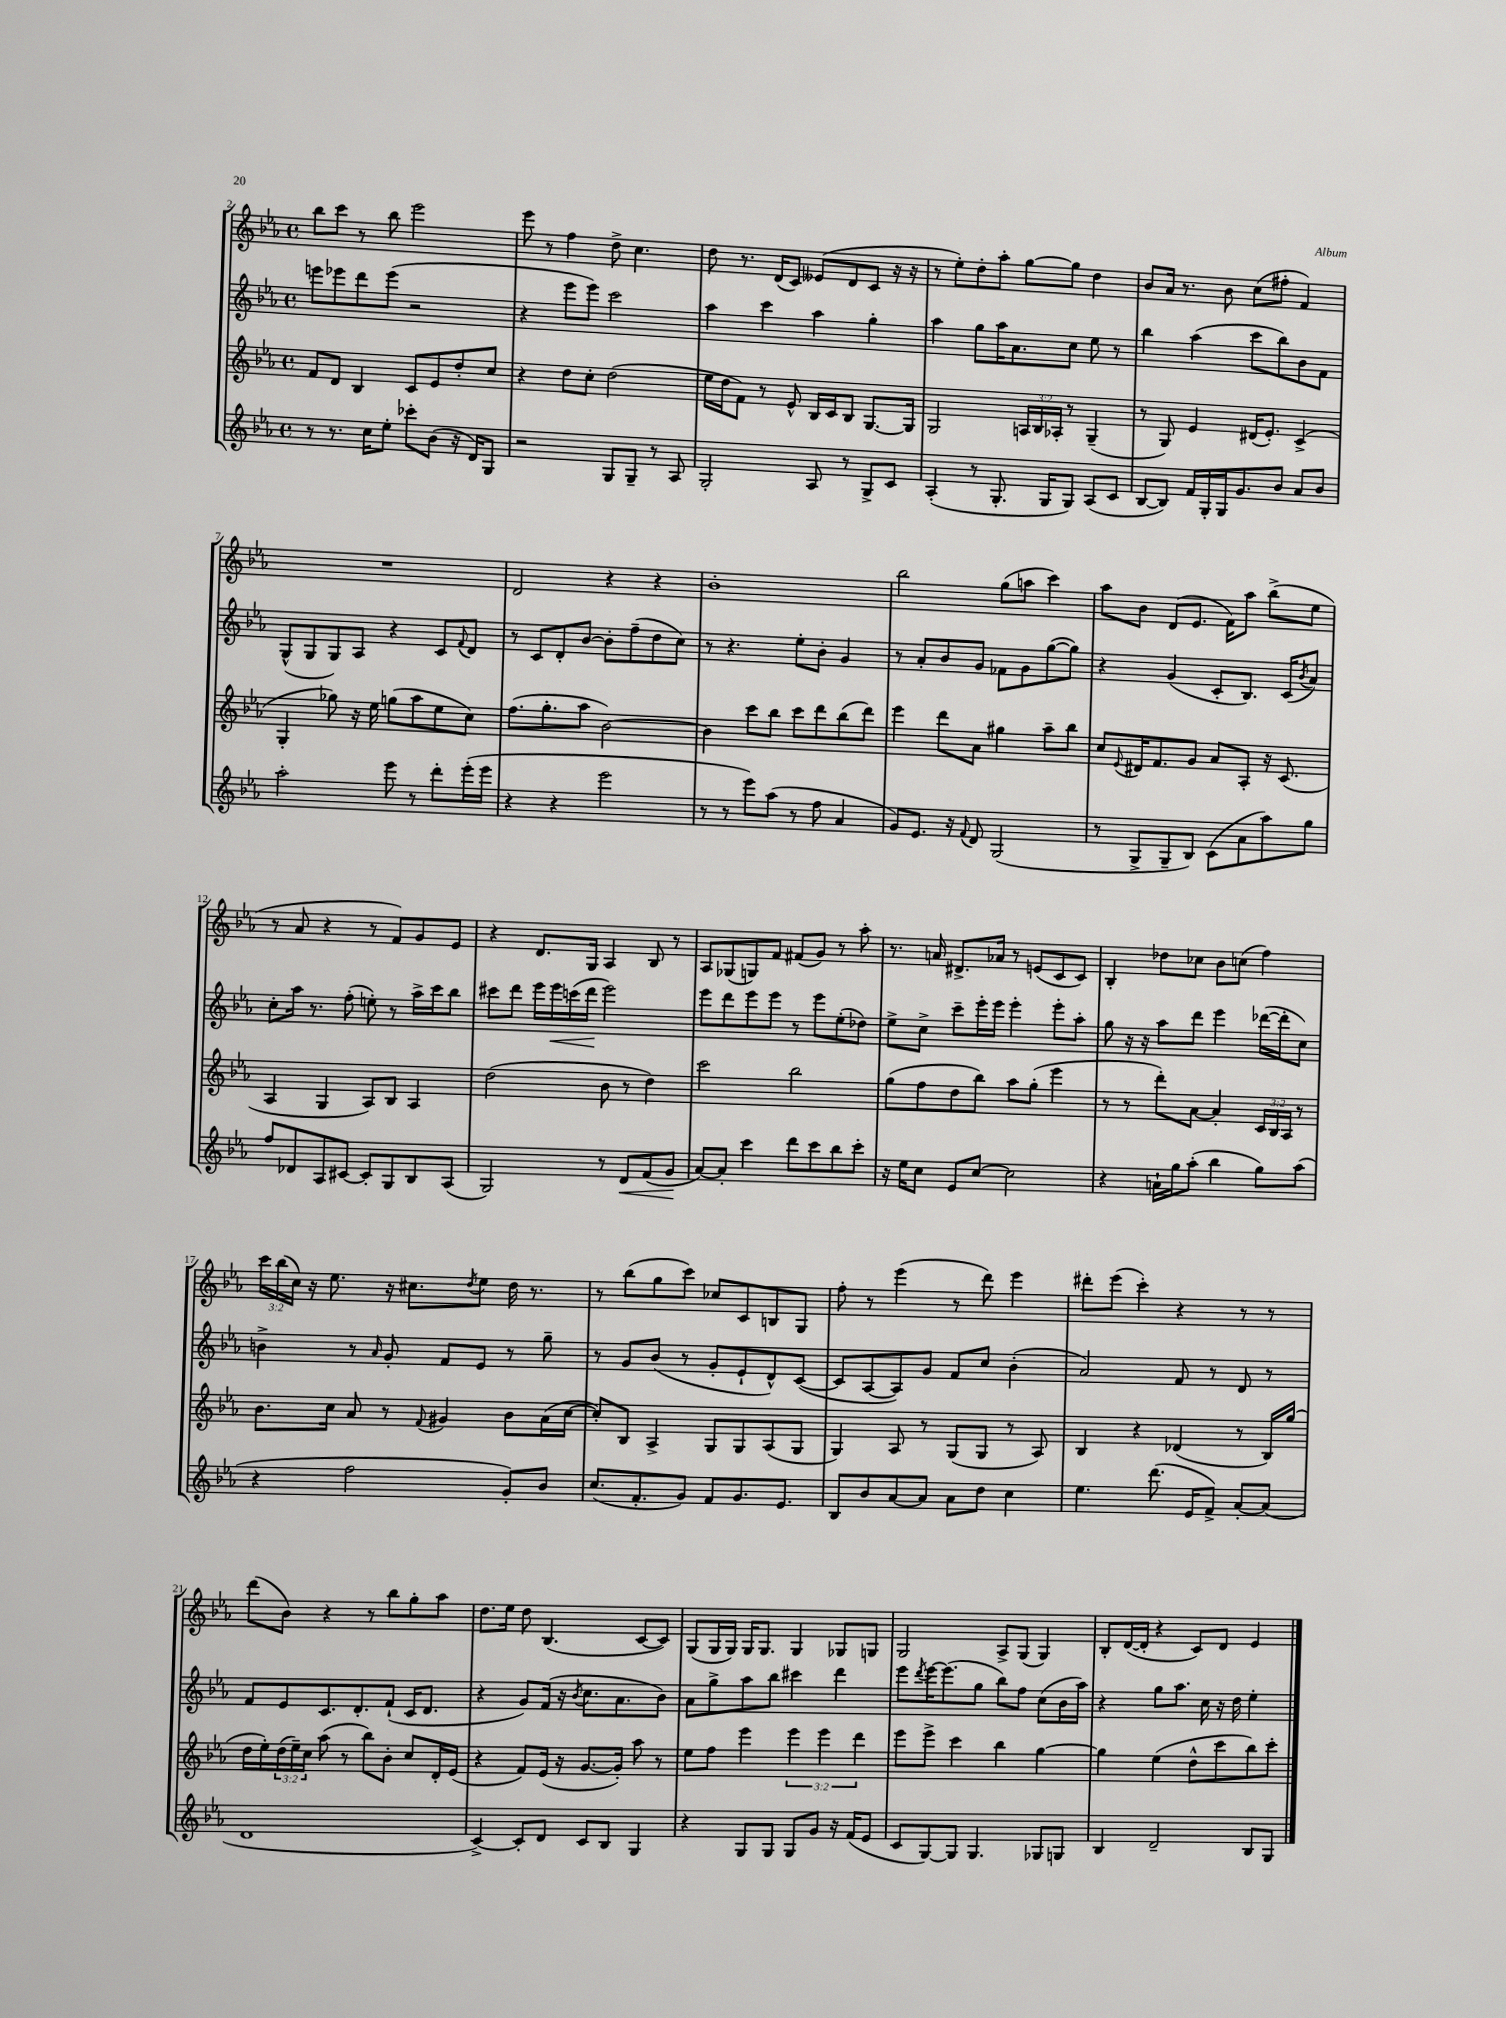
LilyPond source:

<<
\new StaffGroup <<
\new Staff = "s0" {
    \clef treble \key ees \major \defaultTimeSignature \time 4/4 \override Staff.TupletNumber.text = #tuplet-number::calc-fraction-text
    bes''8 c'''8 r8 bes''8 ees'''2 |
    ees'''8 r8 f''4 d''8-> c''4. |
    d''8 r8. d'16( c'8) eeses'8( d'8 c'8 r16 r16 |
    r8 ees''8-.) d''8-. aes''8-. g''8~ g''8 d''4 |
    bes'8 aes'16 r8. bes'8 c''8( fis''8-. f'4) |
    R1 |
    d'2 r4 r4 |
    bes'1-. |
    bes''2 g''8( a''8 c'''4) |
    aes''8 bes'8 d'8( ees'8. f'16) aes''8 bes''8->( ees''8 |
    r8 aes'8 r4 r8 f'8) g'8 ees'8 |
    r4 d'8. g16 aes4 bes8 r8 |
    aes8 ges8( g8) f'8 fis'8( g'8) r8 aes''8-. |
    r8. a'16 dis'8.-> aes'16 r8 e'8( c'8 c'8) |
    bes4-. des''8 ces''8 bes'8 c''8( f''4) |
    \tuplet 3/2 { c'''16 bes''16( c''16) } r16 ees''8. r16 cis''8. \acciaccatura { d''8 } ees''8 d''16 r8. |
    r8 bes''8( g''8 c'''8) ces''8 c'8 b8 g8 |
    f''8-. r8 ees'''4( r8 d'''8) ees'''4 |
    dis'''8-. ees'''8( c'''4-.) r4 r8 r8 |
    d'''8( bes'8) r4 r8 bes''8 g''8-. aes''8 |
    d''8. ees''16 d''8 bes4.( c'8~ c'8) |
    g8( g16 g16) g16 g8. g4 ges8 g8 |
    g2 aes8-> g8( g4) |
    bes8-. d'16~( d'16-. r4 c'8) d'8 ees'4 \bar "|." |
}
\new Staff = "s1" {
    \clef treble \key ees \major \defaultTimeSignature \time 4/4
    e'''8 ees'''8 d'''8 ees'''8( r2 |
    r4 ees'''8 ees'''8) c'''2 |
    aes''4 c'''4 aes''4 g''4-. |
    aes''4 g''8 aes''16 aes'8. c''8 ees''8 r8 |
    bes''4 aes''4( c'''8 bes''8) bes'8 f'8 |
    g8-^( g8 g8) aes8 r4 c'8 \appoggiatura { f'8 } d'8 |
    r8 c'8 d'8-. bes'8~ bes'8-. f''8--( d''8 c''8) |
    r8 r4. ees''8-. bes'8-. g'4 |
    r8 aes'8-. bes'8 g'8 fes'8 g'8 g''8~( g''8) |
    r4 g'4( c'8-. bes8.) c'16( \acciaccatura { bes'8 } aes'8) |
    c''8-. aes''16 r8. f''8-.( e''8-.) r8 aes''16-> c'''16 bes''8 |
    cis'''8 d'''8 ees'''16 ees'''16\< c'''16( d'''16\! ees'''2) |
    ees'''8 d'''8 ees'''8 ees'''8 r8 ees'''8 ees''8-.( des''8) |
    ees''8-> c''8-> c'''8-- ees'''16-. ees'''16 ees'''4-. ees'''8-. aes''8-. |
    g''8 r16 r16 aes''8 d'''8 ees'''4 des'''16~( des'''16-. c''8) |
    b'4-> r8 \grace { aes'16 } g'8-. f'8 ees'8 r8 g''8-- |
    r8 g'8 bes'8( r8 g'8-. ees'8-! d'8-^) c'8~( |
    c'8 aes8~ aes8) g'8 f'8 c''8 bes'4-.( |
    aes'2) f'8 r8 d'8 r8 |
    f'8 ees'8 c'8. d'8.-. f'8-!( c'16 d'8. |
    r4 g'8) f'16( r16 \acciaccatura { bes'8 } c''8. aes'8. bes'8) |
    aes'8 g''8-> aes''8 bes''8 cis'''4 d'''4 |
    ees'''8 \acciaccatura { d'''8 } ees'''16~ ees'''8.( g''8 bes''8) f''8 c''8( bes'16 aes''16) |
    r4 g''8 aes''8. c''16 r16 d''16 ees''4-. \bar "|." |
}
\new Staff = "s2" {
    \clef treble \key ees \major \defaultTimeSignature \time 4/4 \override Staff.TupletNumber.text = #tuplet-number::calc-fraction-text
    f'8 d'8 bes4 c'8 ees'8 d''8-. c''8 |
    r4 d''8 c''8-. d''2( |
    ees''16 d''16 f'8) r8 ees'8-^ bes16 c'16 bes8 g8.~ g16 |
    g2 \tuplet 3/2 { a16 bes16 aes16-. } r8 g4--( |
    r8 g8) ees'4 dis'16( ees'8.-.) c'4->( |
    g4-. ges''8) r16 ees''16 g''8( aes''8 ees''8 c''8) |
    f''8.( g''8.-. aes''8 bes'2~) |
    bes'4 c'''8 bes''8 c'''8 d'''8 bes''8( d'''8) |
    ees'''4 d'''8 aes'8 gis''4 aes''8-- bes''8 |
    c''8 \appoggiatura { ees'8 } dis'16 f'8. g'8 aes'8 aes8-. r16 c'8.( |
    aes4 g4 aes8) bes8 aes4 |
    d''2( bes'8 r8 d''4) |
    c'''2 bes''2 |
    g''8( f''8 d''8 bes''8) aes''8 g''8-.( ees'''4 |
    r8 r8 d'''8-.) aes'8~ aes'4-. \tuplet 3/2 { c'16 bes16 aes16 } r8 |
    bes'8. c''16 aes'8 r8 \appoggiatura { f'8 } gis'4 bes'8 aes'16( c''16~ |
    c''8-.) bes8 aes4-> g8 g8 aes8( g8 |
    g4) aes8 r8 g8( g8 r8 aes8) |
    bes4 r4 des'4( r8 bes16) g''16( |
    d''16 ees''16-.) \tuplet 3/2 { d''16( ees''16--) c''16 } aes''8( r8 bes''8) bes'8-. c''8 d'16-. ees'16( |
    r4 f'8) ees'16( r16 g'8.~ g'16-.) aes''8 r8 |
    ees''8 f''8 ees'''4 \tuplet 3/2 { ees'''4 ees'''4 d'''4 } |
    ees'''8 ees'''8-> c'''4 bes''4 g''4~ |
    g''4 ees''4( d''8-^ c'''8 bes''8) c'''8-. \bar "|." |
}
\new Staff = "s3" {
    \clef treble \key ees \major \defaultTimeSignature \time 4/4
    r8 r8. c''16 ees''8-. ces'''8-. bes'8( r16 d'16) g8 |
    r2 g8 g8-- r8 aes8 |
    g2-. aes8 r8 g8-> c'8 |
    aes4-.( r8 g8.-. g16 g8) aes8( c'8 |
    bes8~ bes8) f'16 g16-. g16 g'8. bes'8 aes'8 bes'8 |
    aes''2-. ees'''8 r8 d'''8-. ees'''16-.( ees'''16 |
    r4 r4 ees'''2 |
    r8 r8 ees'''8) aes''8( r8 f''8 aes'4 |
    g'8) ees'8. r16 \appoggiatura { f'8 } d'8 g2( |
    r8 g8-> g8-- bes8) c'8( aes'8 aes''8) g''8 |
    f''8 des'8 aes8 cis'8~ cis'8-. g8 bes8 aes8( |
    g2) r8 d'8\< f'8( g'8\! |
    aes'8~) aes'8-. c'''4 d'''8 c'''8 bes''8 c'''8-. |
    r16 ees''16 c''8 ees'8 c''8~ c''2 |
    r4 a'16-! g''16 aes''8-.( bes''4 g''8) aes''8( |
    r4 f''2 g'8-.) bes'8 |
    c''8.( f'8.-. g'8) f'8 g'8. ees'8. |
    bes8 bes'8 aes'8~ aes'8 aes'8 d''8 c''4 |
    ees''4. d'''8.( ees'16 f'8->) aes'8~-. aes'8( |
    d'1 |
    c'4~->) c'8-. d'8 c'8 bes8 g4 |
    r4 g8 g8 g8 g'8 r16 f'16( ees'8 |
    c'8 g8~) g8 g4. ges8 g8 |
    bes4 d'2-- bes8 g8 \bar "|." |
}
>>
>>
\layout { \context { \Score currentBarNumber = #2 } }
